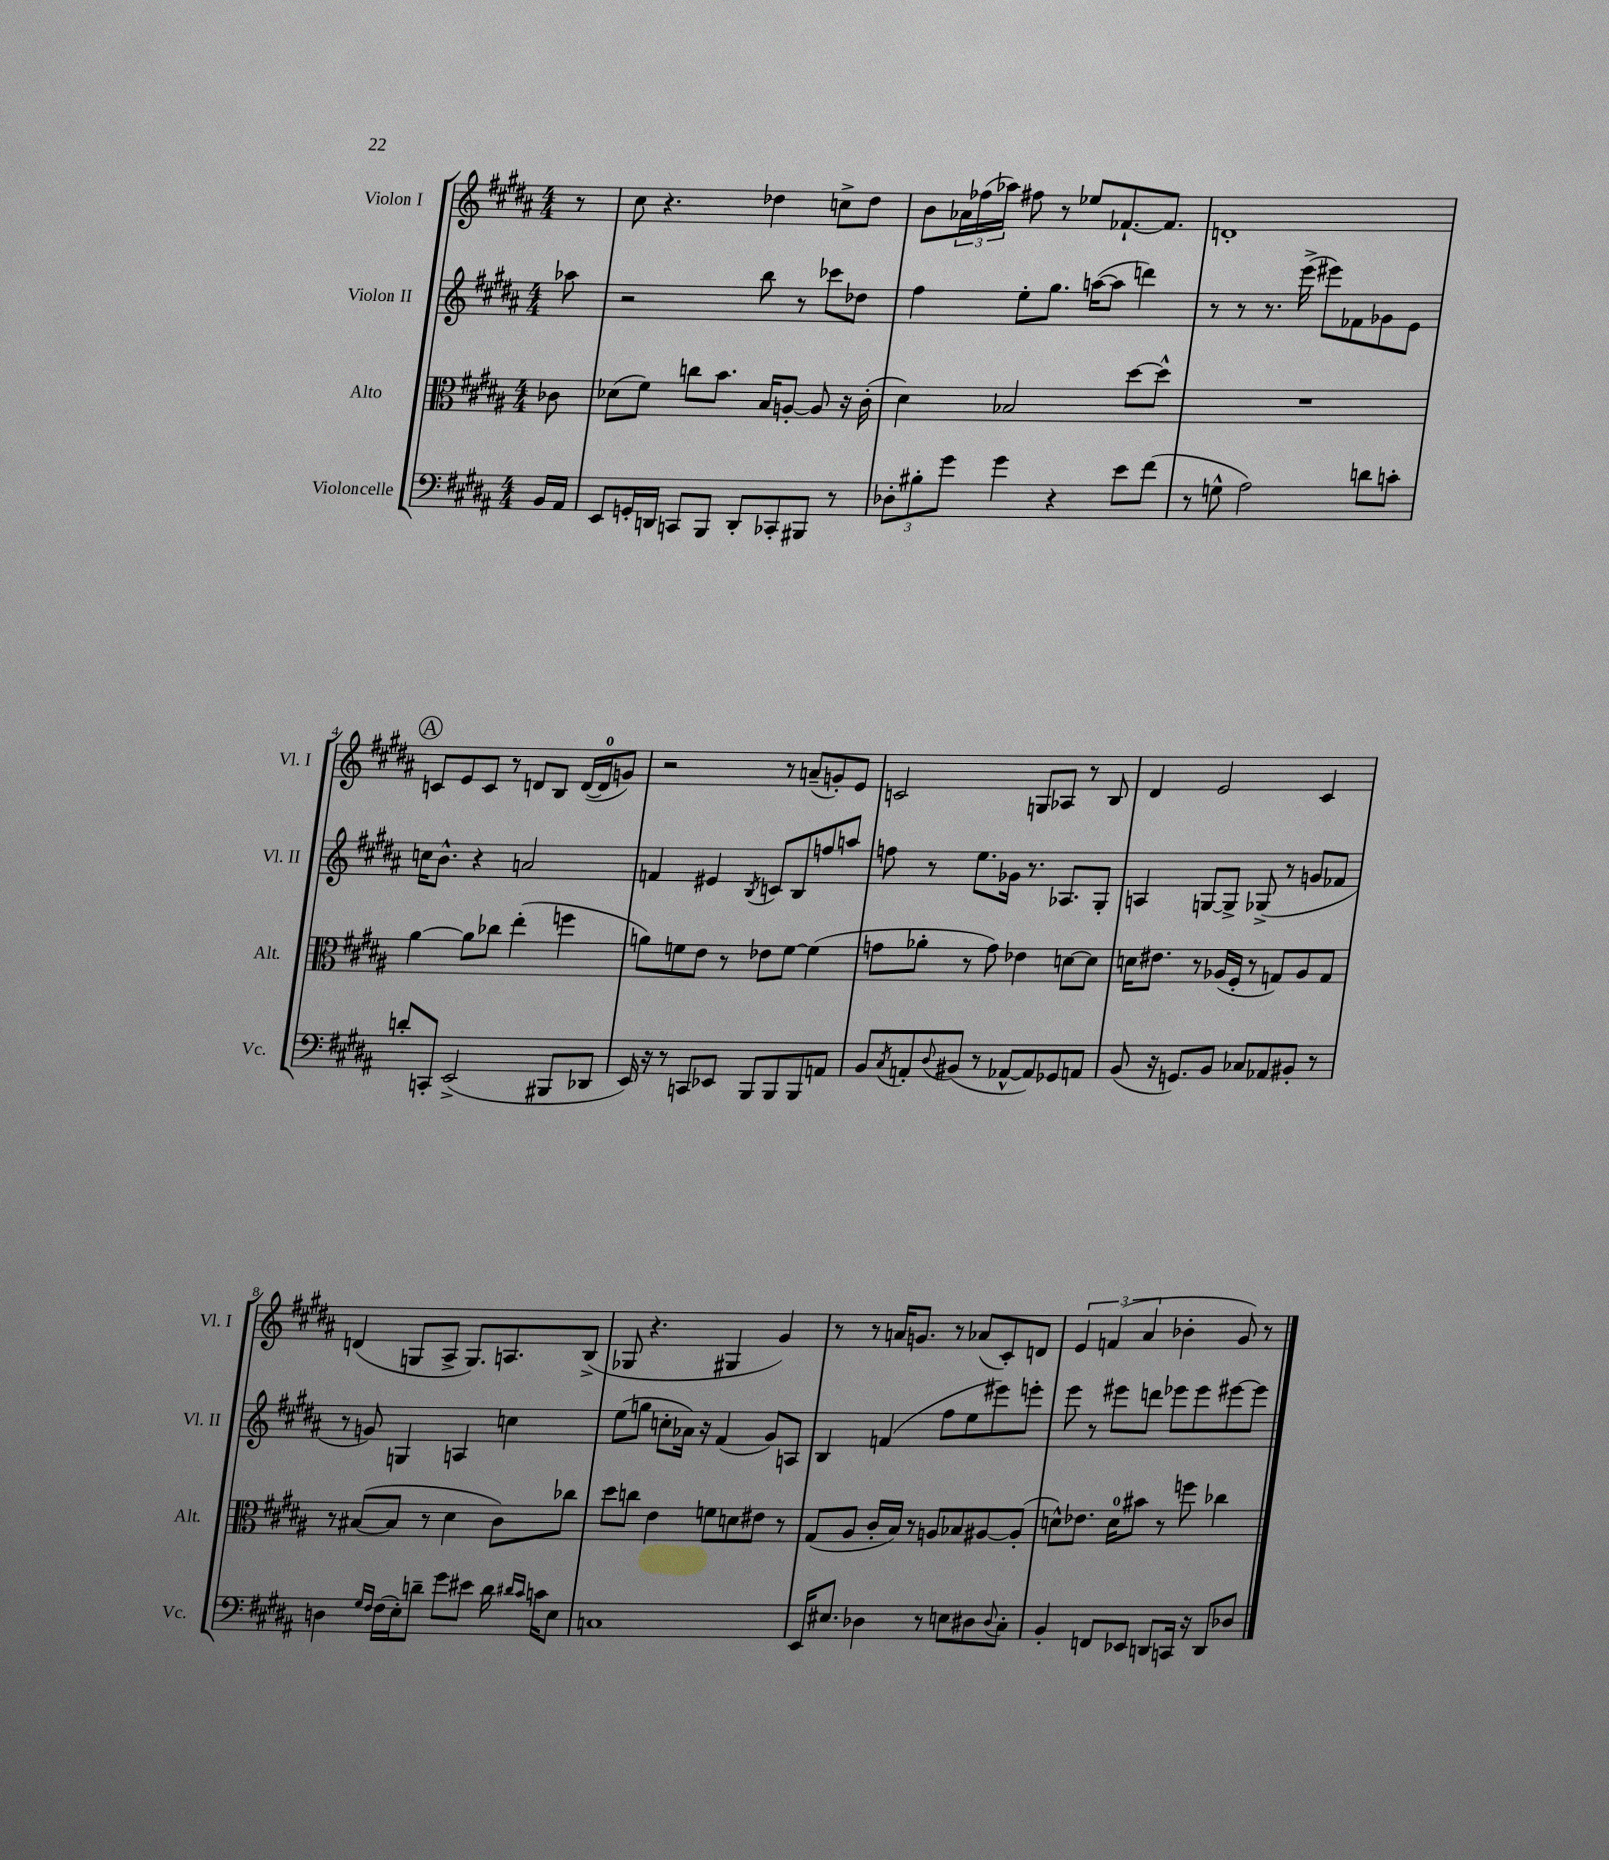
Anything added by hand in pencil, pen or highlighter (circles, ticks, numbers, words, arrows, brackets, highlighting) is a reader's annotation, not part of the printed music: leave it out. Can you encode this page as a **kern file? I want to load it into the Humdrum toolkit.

**kern	**kern	**kern	**kern
*part4	*part3	*part2	*part1
*staff4	*staff3	*staff2	*staff1
*I"Violoncelle	*I"Alto	*I"Violon II	*I"Violon I
*I'Vc.	*I'Alt.	*I'Vl. II	*I'Vl. I
*clefF4	*clefC3	*clefG2	*clefG2
*k[f#c#g#d#a#]	*k[f#c#g#d#a#]	*k[f#c#g#d#a#]	*k[f#c#g#d#a#]
*M4/4	*M4/4	*M4/4	*M4/4
=	=	=	=
16BB/LL	8c-X\	8aa-X\	8r
16AA#/JJ	.	.	.
=1	=1	=1	=1
8EE/L	(8d-X\L	2r	8cc#\
16GGn'/L	8f#\J)	.	4.r
16DDn/JJ	.	.	.
8CCn/L	8ccn\L	.	.
8BBB/J	8.b\J	.	.
8DD'/L	.	8bb\	4dd-X\
.	16B/KL	.	.
8CC-X'/	[8An'/J	8r	.
8BBB#X/J	8A/]	8ccc-X\L	8ccn^\L
8r	16r	8dd-X\J	8dd-\J
.	(16c#'\	.	.
=2	=2	=2	=2
12D-X'\L	4d#\)	4ff#\	8b\L
12B#X'\	.	.	.
.	.	.	24a-X\L
12g#\J	.	.	(24ff-X\
.	.	.	24aa-X\JJ)
4g#\	2B-X/	8ee'\L	8ff#X\
.	.	8.gg#\J	8r
4r	.	.	8ee-X/L
.	.	([16aan\KL	.
.	.	8aa\J]	[8.f-X`/
8e\L	[8dd#\L	4dddn\)	.
.	.	.	8.f-/J]
(8f#\J	8dd#^^\J]	.	.
=3	=3	=3	=3
8r	1r	8r	1dn'
8Gn^^\	.	8r	.
2A#\)	.	8.r	.
.	.	(16eee^\	.
.	.	8eee#X\L)	.
.	.	8f-X\	.
8dn\L	.	8g-X\	.
8cn'\J	.	8e\J	.
!!LO:LB:g=z
!!LO:REH:place=s1:t=A
=4	=4	=4	=4
8dn'/L	[4a#\	16ccn\KL	8cn/L
.	.	8.b^^\J	.
8CCn'/J	.	.	8e/
(2EE^/	8a#\L]	4r	8c/J
.	8cc-X\J	.	8r
.	(4ee'\	2an/	8dn/L
.	.	.	8B/J
8BBB#X/L	4ffn\	.	([16d/LL
.	.	.	16d/J]
8DD-X/J	.	.	8gn/J)
=5	=5	=5	=5
16EE/)	8an\L)	4fn/	2r
16r	.	.	.
8r	8fn\	.	.
8CCn/L	8e\J	4e#X/	.
8EE-X/J	8r	.	.
.	.	8qB/	.
8BBB/L	8e-X\L	8cn/L	8r
8BBB/	[8f\J	8B/	(8an~/L
8BBB/	(4f\]	8ffn/	8gn'/)
8AAn/J	.	8aan/J	8e/J
=6	=6	=6	=6
8BB/L	8gn\L	8ffn\	2cn/
8qC#/	.	.	.
8AAn'/	8a-X'\J	8r	.
8qqD#/	.	.	.
(8BB#X/J	8r	8.ee\L	.
8r	8g\)	.	.
.	.	16g-X\Jk	.
[8AA-X^^/L	4e-X\	8.r	8Gn/L
8AA-/])	.	.	8A-X/J
.	.	8.A-X/L	.
8GG-X/	[8dn\L	.	8r
8AAn/J	8d\J]	8G#'/J	8B/
=7	=7	=7	=7
(8BB/	16dn\KL	4An/	4d#/
.	8.e#X\J	.	.
16r	.	.	.
8.GGn/L)	.	.	.
.	8r	[8Gn/L	2e/
8BB/J	(16A-X/LL	8G^/J]	.
.	16F#'/JJ	.	.
8C-X/L	8r	(8G-X^/	.
8AA-X/	8Gn/L)	8r	.
8BB#X'/J	8A-/	8gn/L	4c#/
8r	8G/J	8f-X/J	.
!!LO:LB:g=z
=8	=8	=8	=8
4Dn\	8r	8r	(4dn/
.	([8B#X/L	8gn/)	.
16qqG#/LL	.	.	.
16qqF#/JJ	.	.	.
(16F#\LL	8B#/J]	4Gn/	8Gn/L
16E'\J)	.	.	.
8dn~\J	8r	.	8A#^/J
8g#\L	4d#\	4An/	8.G/L)
8e#X\J	.	.	.
.	.	.	8.An/
16d\	8c#\L)	4ccn\	.
16qqd#X/LL	.	.	.
16qqc#/JJ	.	.	.
16cn\KL	.	.	.
8E\J	8cc-X\J	.	(8B^/J
=9	=9	=9	=9
1Cn	8dd#\L	(8ee\L	8G-X/
.	8ccn\J	8ggn\J	4.r
.	4e\	8ccn'\L	.
.	.	16a-X\Jk)	.
.	.	16r	.
.	8fn\L	(4f#/	4G#X/
.	8dn\	.	.
.	8e#X\J	8g#/L)	4g#/)
.	8r	8An/J	.
=10	=10	=10	=10
16EE/KL	(8G#/L	4B/	8r
8.E#X/J	.	.	.
.	8A#/J	.	8r
4D-X\	16c#'/LL	(4fn/	16an/KL
.	16B/JJ)	.	8.gn/J
.	8r	.	.
8r	8An/L	8ff#\L	8r
8En\L	8B-X/	8ee\	(8a-X/L
8D#X\	[8A#X/	8eee#X\)	8c#'/)
8qqD#/	.	.	.
8C#'\J	(8A#'/J]	8eeen'\J	8dn/J
=11	=11	=11	=11
4BB'/	8dn^^\L)	8eee\	6e/
.	8.e-X\J	8r	.
.	.	.	(6fn/
8FFn/L	.	8eee#X\L	.
.	16d\KL	.	.
.	.	.	6a#/
8EE-X/J	8b#X\J	8dddn\J	.
8DDn/L	8r	8eee-X\L	4b-X'\
16CCn/Jk	8ffn\	8eee-\	.
16r	.	.	.
8DD/L	4cc-X\	[8eee#X\	8g#/)
8D-X/J	.	8eee#\J]	8r
==	==	==	==
*-	*-	*-	*-
